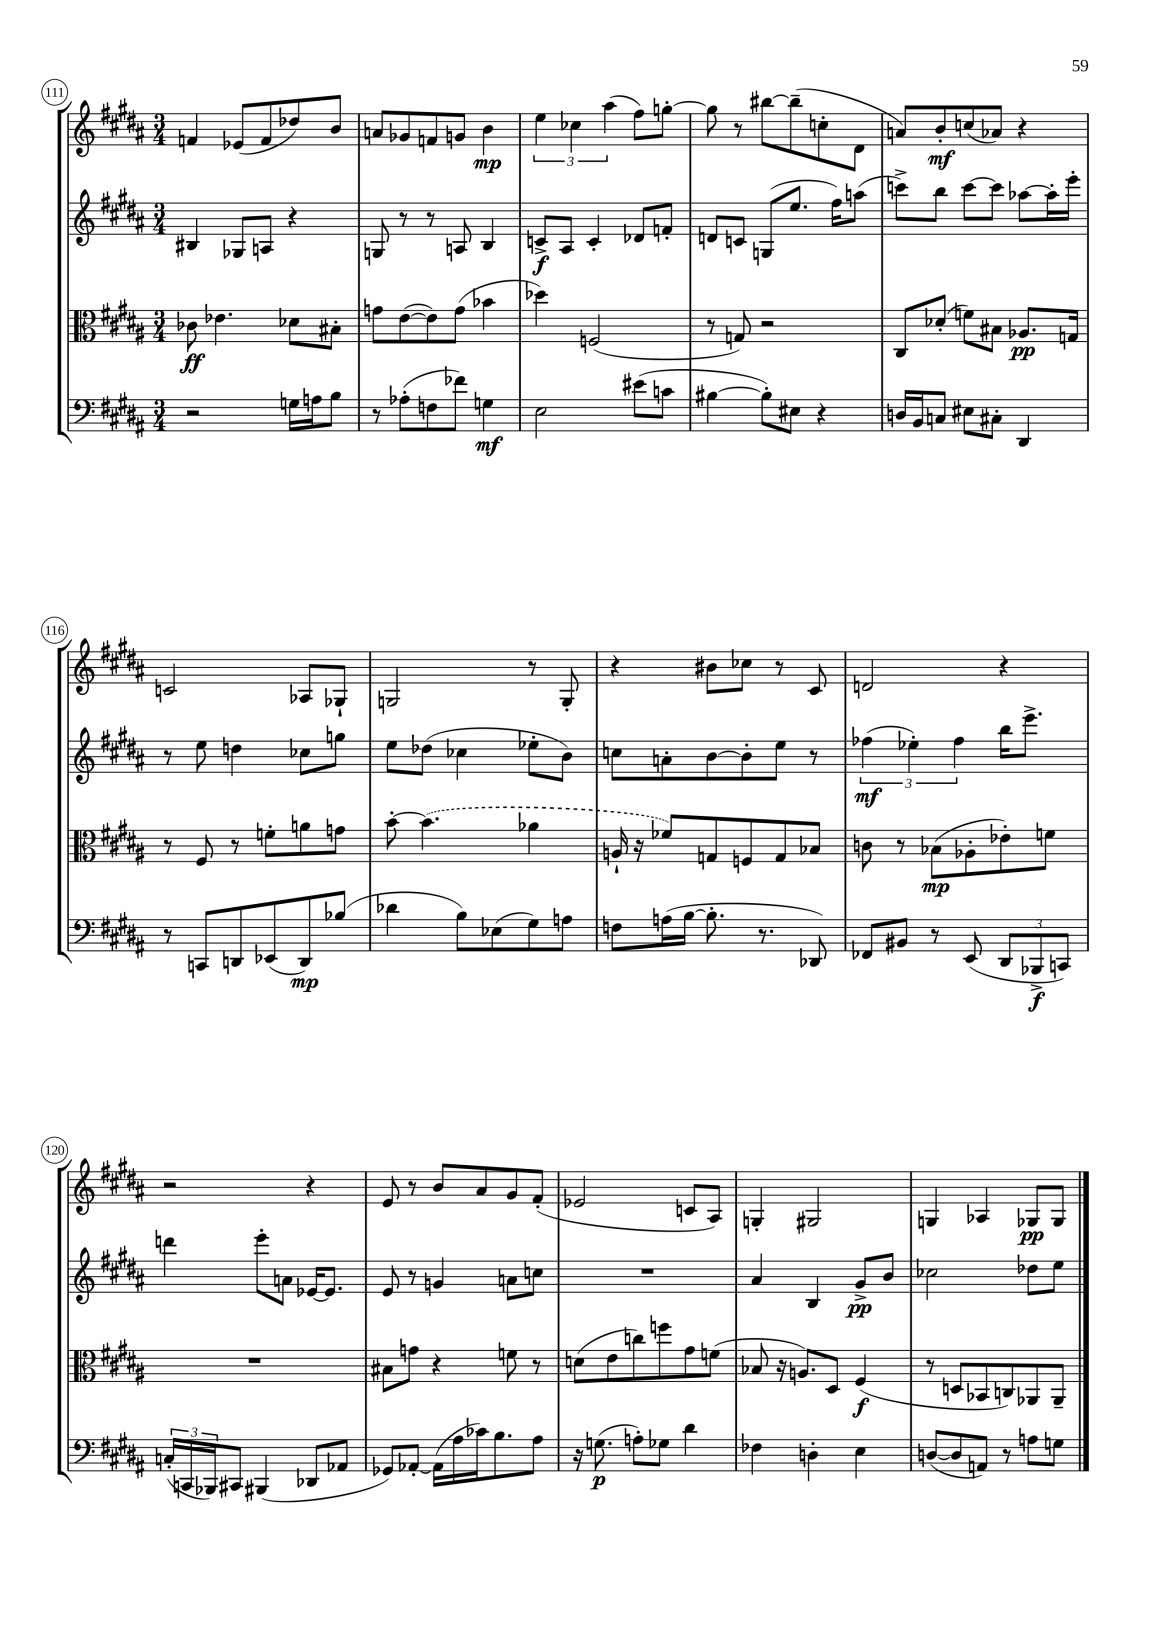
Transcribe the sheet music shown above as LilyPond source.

<<
\new StaffGroup <<
\new Staff = "s0" {
    \clef treble \key b \major \numericTimeSignature \time 3/4
    f'4 ees'8( f'8 des''8) b'8 |
    a'8 ges'8 f'8 g'8 b'4\mp |
    \tuplet 3/2 { e''4 ces''4 ais''4( } fis''8) g''8~-. |
    g''8 r8 bis''8~ bis''8--( c''8-. dis'8 |
    a'8) b'8-.\mf c''8( aes'8) r4 |
    c'2 aes8 ges8-! |
    g2 r8 g8-. |
    r4 bis'8 ces''8 r8 cis'8 |
    d'2 r4 |
    r2 r4 |
    e'8 r8 b'8 ais'8 gis'8 fis'8-.( |
    ees'2 c'8 ais8) |
    g4-. gis2 |
    g4 aes4 ges8\pp ges8 \bar "|." |
}
\new Staff = "s1" {
    \clef treble \key b \major \numericTimeSignature \time 3/4
    bis4 ges8 a8 r4 |
    g8 r8 r8 a8 b4 |
    c'8->\f ais8 c'4-. des'8 f'8-. |
    d'8 c'8 g8( e''8. fis''16) a''8( |
    c'''8->) b''8 c'''8~ c'''8 aes''8~ aes''16-. e'''16-. |
    r8 e''8 d''4 ces''8 g''8 |
    e''8 des''8( ces''4 ees''8-. b'8) |
    c''8 a'8-. b'8~ b'8-. e''8 r8 |
    \tuplet 3/2 { fes''4\mf( ees''4-.) fes''4 } b''16 e'''8.-> |
    d'''4 e'''8-. a'8 ees'16~ ees'8. |
    e'8 r8 g'4 a'8 c''8 |
    R2. |
    ais'4 b4 gis'8->\pp b'8 |
    ces''2 des''8 e''8 \bar "|." |
}
\new Staff = "s2" {
    \clef alto \key b \major \numericTimeSignature \time 3/4
    ces'8\ff ees'4. des'8 bis8-. |
    g'8 e'8~( e'8) g'8( bes'4 |
    des''4) f2( |
    r8 g8) r2 |
    cis8 des'8-.( f'8) bis8 aes8.\pp g16 |
    r8 fis8 r8 f'8-. a'8 g'8 |
    b'8~-. \once \slurDashed b'4.( aes'4 |
    a16-! r16 fes'8) g8 f8 g8 bes8 |
    c'8 r8 bes8\mp( aes8-. ees'8-.) f'8 |
    R2. |
    bis8 g'8 r4 f'8 r8 |
    d'8( e'8 c''8) f''8 gis'8 f'8( |
    bes8 r16 a8.) dis8 fis4\f( |
    r8 d8 bes,8 c8) aes,8 aes,8-- \bar "|." |
}
\new Staff = "s3" {
    \clef bass \key b \major \numericTimeSignature \time 3/4
    r2 g16 a16 b8 |
    r8 aes8-.( f8 fes'8) g4\mf |
    e2 eis'8( c'8 |
    bis4~ bis8-.) eis8 r4 |
    d16 b,16 c8 eis8 cis8-. dis,4 |
    r8 c,8 d,8 ees,8( d,8\mp) bes8( |
    des'4 b8) ees8( gis8) a8 |
    f8 a16( b16~ b8.-. r8. des,8) |
    fes,8 bis,8 r8 e,8( \tuplet 3/2 { dis,8 bes,,8->\f c,8) } |
    \tuplet 3/2 { c16-.( c,16 bes,,16) } cis,8 bis,,4( des,8 aes,8 |
    ges,8) aes,8~-. aes,16( ais16 ces'16) b8. ais8 |
    r16 g8.\p( a8-.) ges8 dis'4 |
    fes4 d4-. e4 |
    d8~( d8 a,8) r8 a8 g8 \bar "|." |
}
>>
>>
\layout { \context { \Score currentBarNumber = #111 \override BarNumber.stencil = #(make-stencil-circler 0.1 0.3 ly:text-interface::print) } }
